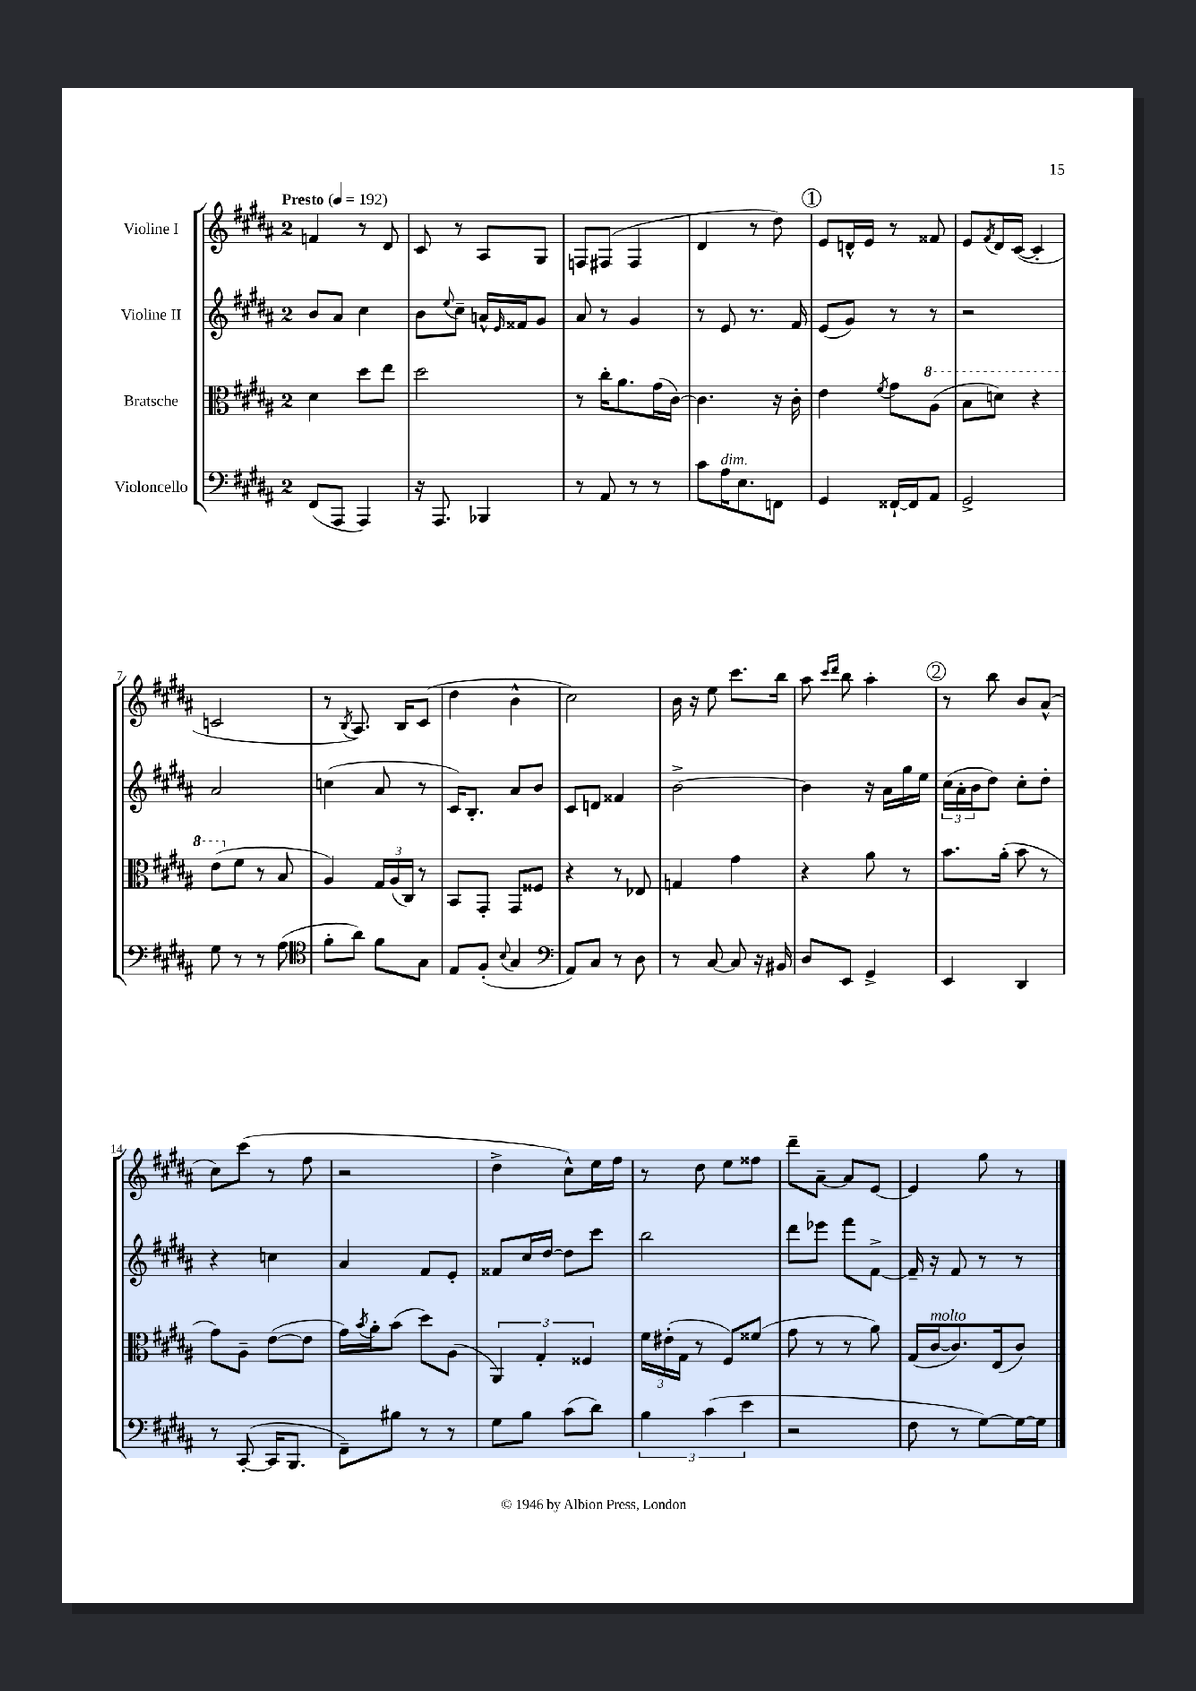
<<
\new StaffGroup <<
\new Staff = "s0" \with { instrumentName = "Violine I" } {
    \clef treble \key b \major \once \override Staff.TimeSignature.style = #'single-digit \time 2/4 \tempo "Presto" 4 = 192
    f'4 r8 dis'8 |
    cis'8 r8 ais8 gis8 |
    f8 fis8( fis4 |
    dis'4 r8 dis''8) |
    \mark \markup { \circle "1" } e'8 d'16-^ e'16 r8 fisis'8 |
    e'8 \acciaccatura { fis'8 } dis'16 cis'16~( cis'4-. |
    c'2 |
    r8 \acciaccatura { b8 } ais8.) b16 cis'8( |
    dis''4 b'4-^ |
    cis''2) |
    b'16 r16 e''8 cis'''8. b''16 |
    ais''8 \grace { cis'''16 dis'''16 } b''8 ais''4-. |
    \mark \markup { \circle "2" } r8 b''8 b'8 ais'8-^( |
    cis''8) cis'''8( r8 fis''8 |
    r2 |
    dis''4-> cis''8-^) e''16 fis''16 |
    r8 dis''8 e''8 fisis''8 |
    dis'''8-- ais'8~-- ais'8 e'8~ |
    e'4 gis''8 r8 \bar "|." |
}
\new Staff = "s1" \with { instrumentName = "Violine II" } {
    \clef treble \key b \major \once \override Staff.TimeSignature.style = #'single-digit \time 2/4
    b'8 ais'8 cis''4 |
    b'8 \appoggiatura { e''8 } cis''8-- a'16-^ \grace { e'16 } fisis'16 gis'8 |
    ais'8 r8 gis'4 |
    r8 e'8 r8. fis'16 |
    \mark \markup { \circle "1" } e'8( gis'8) r8 r8 |
    r2 |
    ais'2 |
    c''4( ais'8 r8 |
    cis'16) b8.-. ais'8 b'8 |
    cis'8 d'8 fisis'4 |
    b'2~-> |
    b'4 r16 ais'16 gis''16 e''16 |
    \mark \markup { \circle "2" } \tuplet 3/2 { cis''16( ais'16-. b'16 } dis''8) cis''8-. dis''8-. |
    r4 c''4 |
    ais'4 fis'8 e'8-. |
    fisis'8 cis''16 dis''16~ dis''8 cis'''8 |
    b''2 |
    dis'''8 ees'''8 fis'''8 fis'8~-> |
    fis'16-- r16 fis'8 r8 r8 \bar "|." |
}
\new Staff = "s2" \with { instrumentName = "Bratsche" } {
    \clef alto \key b \major \once \override Staff.TimeSignature.style = #'single-digit \time 2/4
    dis'4 dis''8 e''8 |
    dis''2 |
    r8 cis''16-. ais'8. gis'16( cis'16~) |
    cis'4. r16 cis'16-. |
    \mark \markup { \circle "1" } e'4 \acciaccatura { fis'8 } gis'8 \ottava #1 ais'8( |
    b'8 d''8) r4 |
    e''8( \ottava #0 fis'8 r8 b8 |
    ais4) \tuplet 3/2 { gis16 ais16( cis16) } r8 |
    b,8 gis,8-. gis,8 fisis8 |
    r4 r8 ees8 |
    g4 gis'4 |
    r4 ais'8 r8 |
    \mark \markup { \circle "2" } b'8. ais'16-.( b'8 r8 |
    gis'8) ais8-- e'8~( e'8 |
    gis'16) \acciaccatura { b'8 } ais'16-. b'8( dis''8) ais8( |
    \tuplet 3/2 { ais,4) gis4-. fisis4 } |
    \tuplet 3/2 { fis'16 eis'16-.( gis16 } r8 fis8) fisis'8( |
    gis'8 r8 r8 ais'8) |
    gis16( cis'16~^\markup { \italic "molto" } cis'8.) e16( cis'8) \bar "|." |
}
\new Staff = "s3" \with { instrumentName = "Violoncello" } {
    \clef bass \key b \major \once \override Staff.TimeSignature.style = #'single-digit \time 2/4
    fis,8( ais,,8 ais,,4) |
    r16 ais,,8. bes,,4 |
    r8 ais,8 r8 r8 |
    cis'8 ais16^\markup { \italic "dim." } e8. f,8 |
    \mark \markup { \circle "1" } gis,4 fisis,16~-! fisis,16 ais,8 |
    gis,2-> |
    gis8 r8 r8 ais8( |
    \clef tenor fis'8-. ais'8) fis'8 gis8 |
    e8 fis8-.( \appoggiatura { b8 } gis4 |
    \clef bass ais,8) cis8 r8 dis8 |
    r8 cis8~ cis8 r16 bis,16 |
    dis8 e,8 gis,4-> |
    \mark \markup { \circle "2" } e,4 dis,4 |
    r8 cis,8~-.( cis,16 b,,8. |
    fis,8--) bis8 r8 r8 |
    gis8 b8 cis'8( dis'8) |
    \tuplet 3/2 { b4 cis'4( e'4 } |
    r2 |
    fis8 r8 gis8~) gis16~ gis16 \bar "|." |
}
>>
>>
